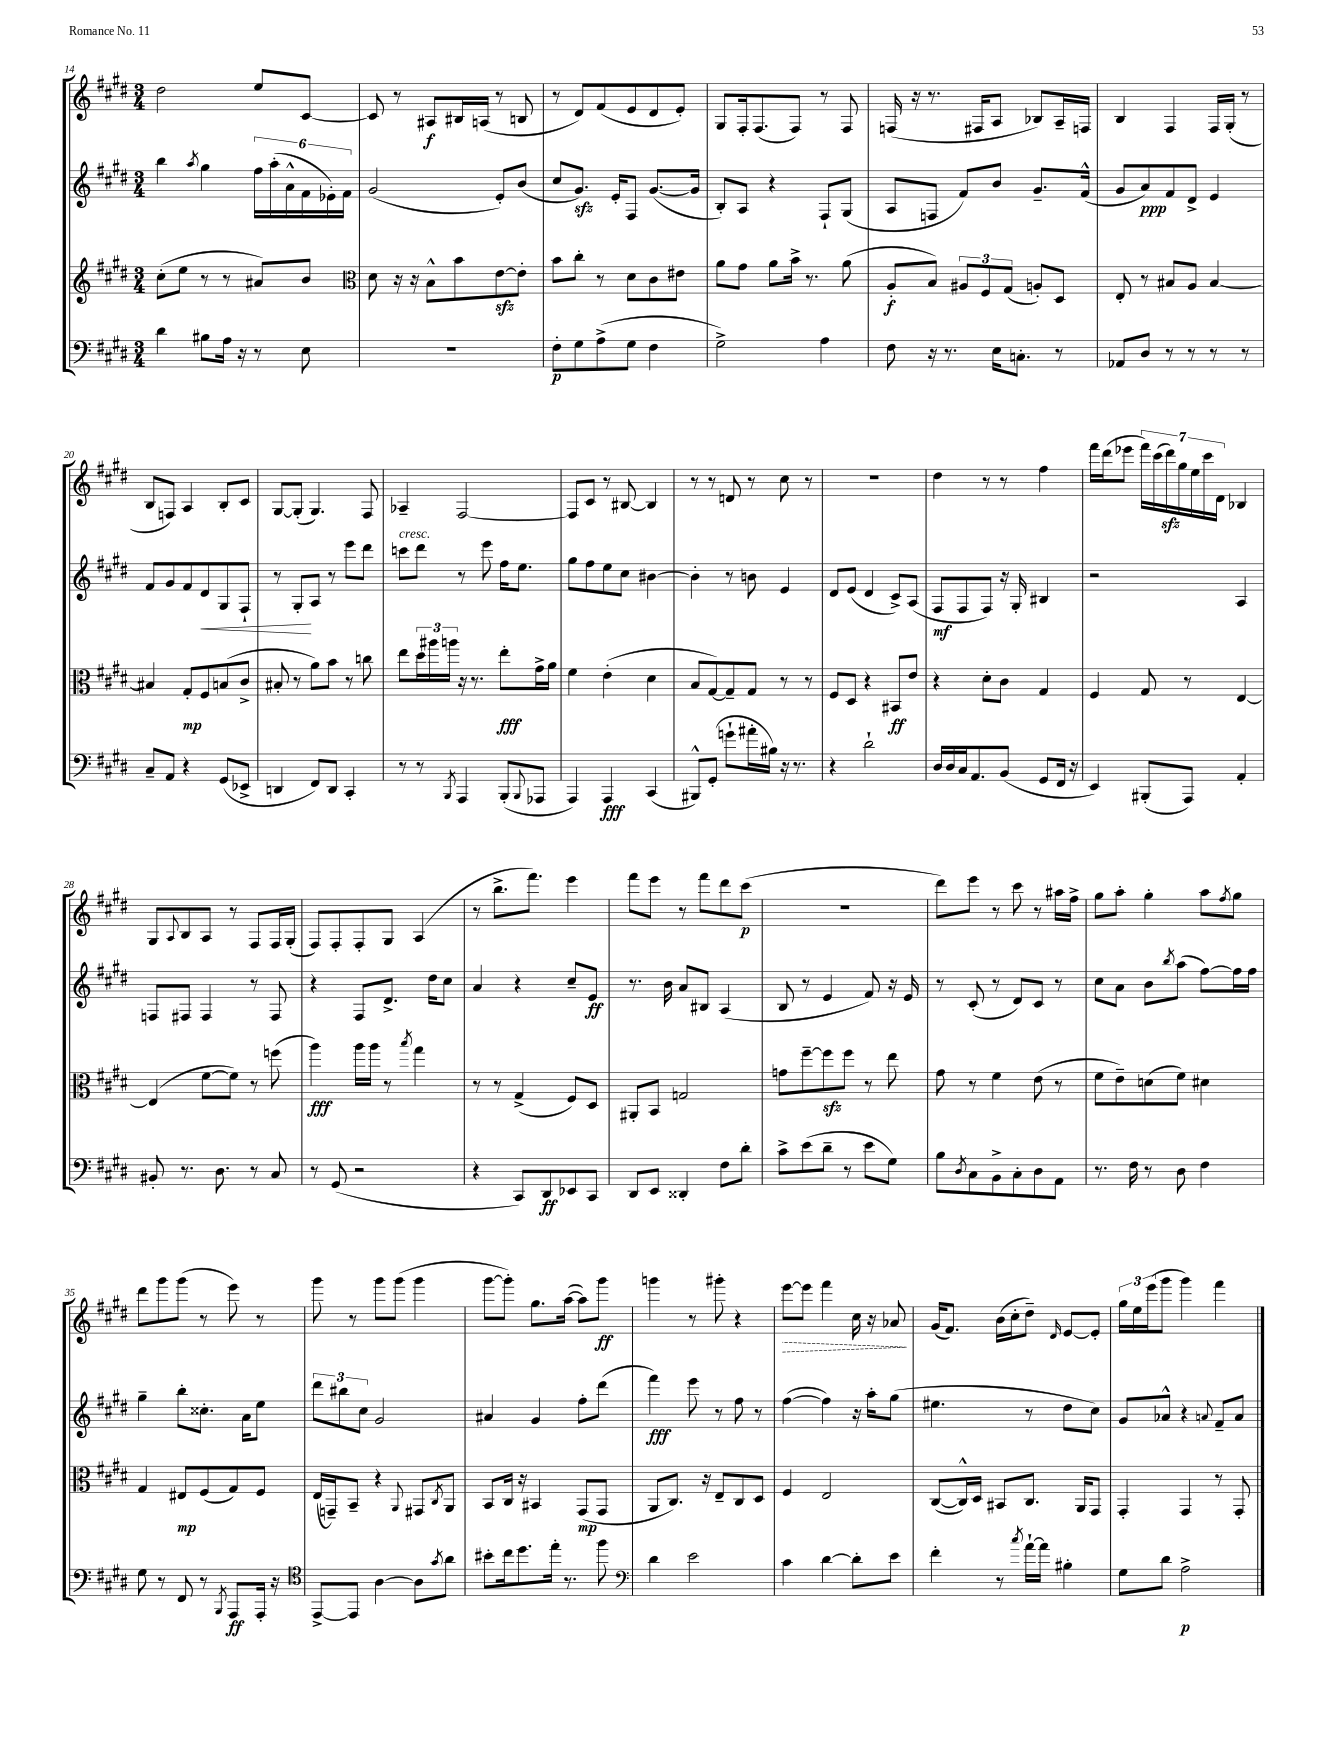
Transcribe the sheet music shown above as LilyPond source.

<<
\new StaffGroup <<
\new Staff = "s0" {
    \clef treble \key e \major \numericTimeSignature \time 3/4
    dis''2 e''8 cis'8~ |
    cis'8 r8 ais8\f bis16 a16( r8 b8 |
    r8 dis'8) fis'8( e'8 dis'8 e'8-.) |
    gis8 fis16-. fis8.( fis8) r8 fis8 |
    f16( r16 r8. fis16 a8 bes8) a16-- f16 |
    b4 fis4 fis16 gis16-.( r8 |
    b8 f8) a4 b8-. cis'8 |
    gis8~ gis8-.( gis4.) fis8 |
    aes4-- fis2~ |
    fis8 cis'8 r8 bis8~ bis4 |
    r8 r8 d'8 r8 cis''8 r8 |
    R2. |
    dis''4 r8 r8 fis''4 |
    fis'''16 dis'''16( ees'''8 \tuplet 7/4 { fis'''16) cis'''16( dis'''16\sfz) gis''16 e''16 cis'''16 dis'16 } bes4 |
    gis8 \appoggiatura { a8 } b8 a8 r8 fis8 fis16 gis16-.( |
    fis8) fis8-. fis8-. gis8 a4( |
    r8 b''8.-> fis'''8.) e'''4 |
    fis'''8 e'''8 r8 fis'''8 dis'''8 cis'''8\p( |
    R2. |
    dis'''8) e'''8 r8 cis'''8 r8 ais''16 fis''16-> |
    gis''8 a''8-. gis''4-. a''8 \acciaccatura { fis''8 } gis''8 |
    dis'''8 gis'''8 gis'''8( r8 e'''8) r8 |
    gis'''8 r8 gis'''8 gis'''8( gis'''4 |
    gis'''8~ gis'''8-.) gis''8. a''16~( a''8) gis'''8\ff |
    g'''4 r8 gis'''8-. r4 |
    \once \override Hairpin.style = #'dashed-line e'''8~\> e'''8 fis'''4 cis''16 r16 aes'8\! |
    gis'16( fis'8.) b'16( cis''16-. dis''8--) \grace { dis'16 } e'8~ e'8-. |
    \tuplet 3/2 { gis''16 e''16 e'''16( } gis'''8 gis'''4) fis'''4 \bar "|." |
}
\new Staff = "s1" {
    \clef treble \key e \major \numericTimeSignature \time 3/4
    b''4 \acciaccatura { a''8 } gis''4 \tuplet 6/4 { fis''16 a''16-.( a'16-^ fis'16 ees'16-.) fis'16 } |
    gis'2( e'8-.) b'8( |
    cis''8 gis'8.\sfz) e'16-. fis8 gis'8.~( gis'16 |
    b8-.) a8 r4 fis8-! gis8( |
    a8 f8 fis'8) b'8 gis'8.-- fis'16-^( |
    gis'8 a'8\ppp) fis'8 dis'8-> e'4 |
    fis'8 gis'8 fis'8 dis'8\< gis8 fis8-! |
    r8 gis8-.\! a8 r8 e'''8 dis'''8 |
    c'''8^\markup { \italic "cresc." } dis'''8 r8 e'''8 fis''16 e''8. |
    gis''8 fis''8 e''8 cis''8 bis'4~ |
    bis'4-. r8 b'8 e'4 |
    dis'8 e'8( dis'4 cis'8->) a8( |
    fis8\mf fis8 fis8) r16 gis16-. bis4 |
    r2 a4 |
    f8 fis8 fis4 r8 fis8 |
    r4 fis8 dis'8.-> dis''16 cis''8 |
    a'4 r4 cis''8-- e'8\ff |
    r8. b'16 a'8 bis8 a4( |
    b8 r8 e'4 fis'8) r16 e'16 |
    r8 cis'8-.( r8 dis'8) cis'8 r8 |
    cis''8 a'8 b'8 \acciaccatura { b''8 } a''8( fis''8~) fis''16 fis''16 |
    gis''4-- b''8-. cisis''8.-. a'16 e''8 |
    \tuplet 3/2 { dis'''8 bis''8 cis''8 } gis'2 |
    ais'4 gis'4 fis''8-. dis'''8( |
    fis'''4\fff) e'''8 r8 fis''8 r8 |
    fis''4~( fis''4) r16 a''16-. gis''8( |
    eis''4. r8 dis''8 cis''8) |
    gis'8 aes'8-^ r4 \appoggiatura { a'8 } fis'8-- a'8 \bar "|." |
}
\new Staff = "s2" {
    \clef treble \key e \major \numericTimeSignature \time 3/4
    cis''8-.( e''8 r8 r8 ais'8) b'8 |
    \clef alto dis'8 r16 r16 b8-^ b'8 e'8~\sfz e'8-. |
    b'8 cis''8-. r8 dis'8 cis'8 eis'8 |
    a'8 gis'8 a'8 b'16-> r8. a'8( |
    a8-.\f b8) \tuplet 3/2 { ais8 fis8 gis8( } a8-.) dis8 |
    e8-. r8 bis8 a8 bis4~ |
    bis4 gis8-.\mp fis8 b8( cis'8-> |
    bis8-. r8 a'8) b'8 r8 c''8 |
    e''8 \tuplet 3/2 { dis''16 ais''16 a''16 } r16 r8. e''8-.\fff gis'16-> a'16 |
    fis'4 e'4-.( dis'4 |
    b8 gis8~) gis8-- gis8 r8 r8 |
    fis8 dis8 r4 bis,8\ff e'8 |
    r4 dis'8-. cis'8 gis4 |
    fis4 gis8 r8 e4~ |
    e4( fis'8~ fis'8) r8 f''8( |
    a''4\fff) a''16 a''16 r8 \acciaccatura { b''8 } gis''4 |
    r8 r8 gis4->( fis8) dis8 |
    ais,8-. b,8 g2 |
    g'8 fis''8~-- fis''8\sfz fis''8 r8 e''8 |
    gis'8 r8 fis'4 e'8( r8 |
    fis'8 e'8--) d'8( fis'8) dis'4 |
    gis4 eis8\mp fis8( gis8) fis8 |
    e16( g,16--) b,8-- r4 \appoggiatura { a,8 } gis,8 \acciaccatura { cis8 } a,8 |
    b,8 cis16 r16 bis,4 gis,8\mp( gis,8 |
    a,8 cis8.) r16 e8-- cis8 dis8 |
    fis4 e2 |
    cis8~( cis16-^) dis16 bis,8 cis8. a,16 gis,8 |
    gis,4-. gis,4 r8 gis,8-. \bar "|." |
}
\new Staff = "s3" {
    \clef bass \key e \major \numericTimeSignature \time 3/4
    dis'4 bis8 a16 r16 r8 e8 |
    r2. |
    fis8-.\p gis8 a8->( gis8 fis4 |
    gis2->) a4 |
    fis8 r16 r8. e16 c8.-. r8 |
    aes,8 dis8 r8 r8 r8 r8 |
    cis8-- a,8 r4 gis,8( ees,8-> |
    d,4 fis,8) d,8 cis,4-. |
    r8 r8 \acciaccatura { b,,8 } a,,4 b,,8-.( \appoggiatura { b,,8 } aes,,8 |
    a,,4) a,,4\fff cis,4( |
    bis,,8-^) gis,8-.( g'8-! ais'16-. bis16) r16 r8. |
    r4 dis'2-! |
    dis16 dis16 cis16 a,8. b,8( gis,8 fis,16 r16 |
    e,4) bis,,8-.( a,,8) a,4-. |
    bis,8-. r8. dis8. r8 cis8 |
    r8 gis,8( r2 |
    r4 cis,8) dis,8\ff ees,8 cis,8 |
    dis,8 e,8 disis,4-. fis8 dis'8-. |
    cis'8-> e'8( dis'8-- r8 e'8 gis8) |
    b8 \acciaccatura { dis8 } cis8 b,8-> cis8-. dis8 a,8 |
    r8. fis16 r8 dis8 fis4 |
    gis8 r8 fis,8 r8 \acciaccatura { b,,8 } a,,8\ff a,,16-. r16 |
    \clef tenor e,8~-> e,8 a4~ a8 \acciaccatura { gis'8 } a'8 |
    bis'8-. cis''16 dis''8. e''16-. r8. fis''8 |
    \clef bass dis'4 e'2 |
    cis'4 dis'4~ dis'8-. e'8 |
    fis'4-. r8 \acciaccatura { cis''8 } a'16~-! a'16 bis4-. |
    gis8 dis'8 a2->\p \bar "|." |
}
>>
>>
\layout { \context { \Score currentBarNumber = #14 } }
